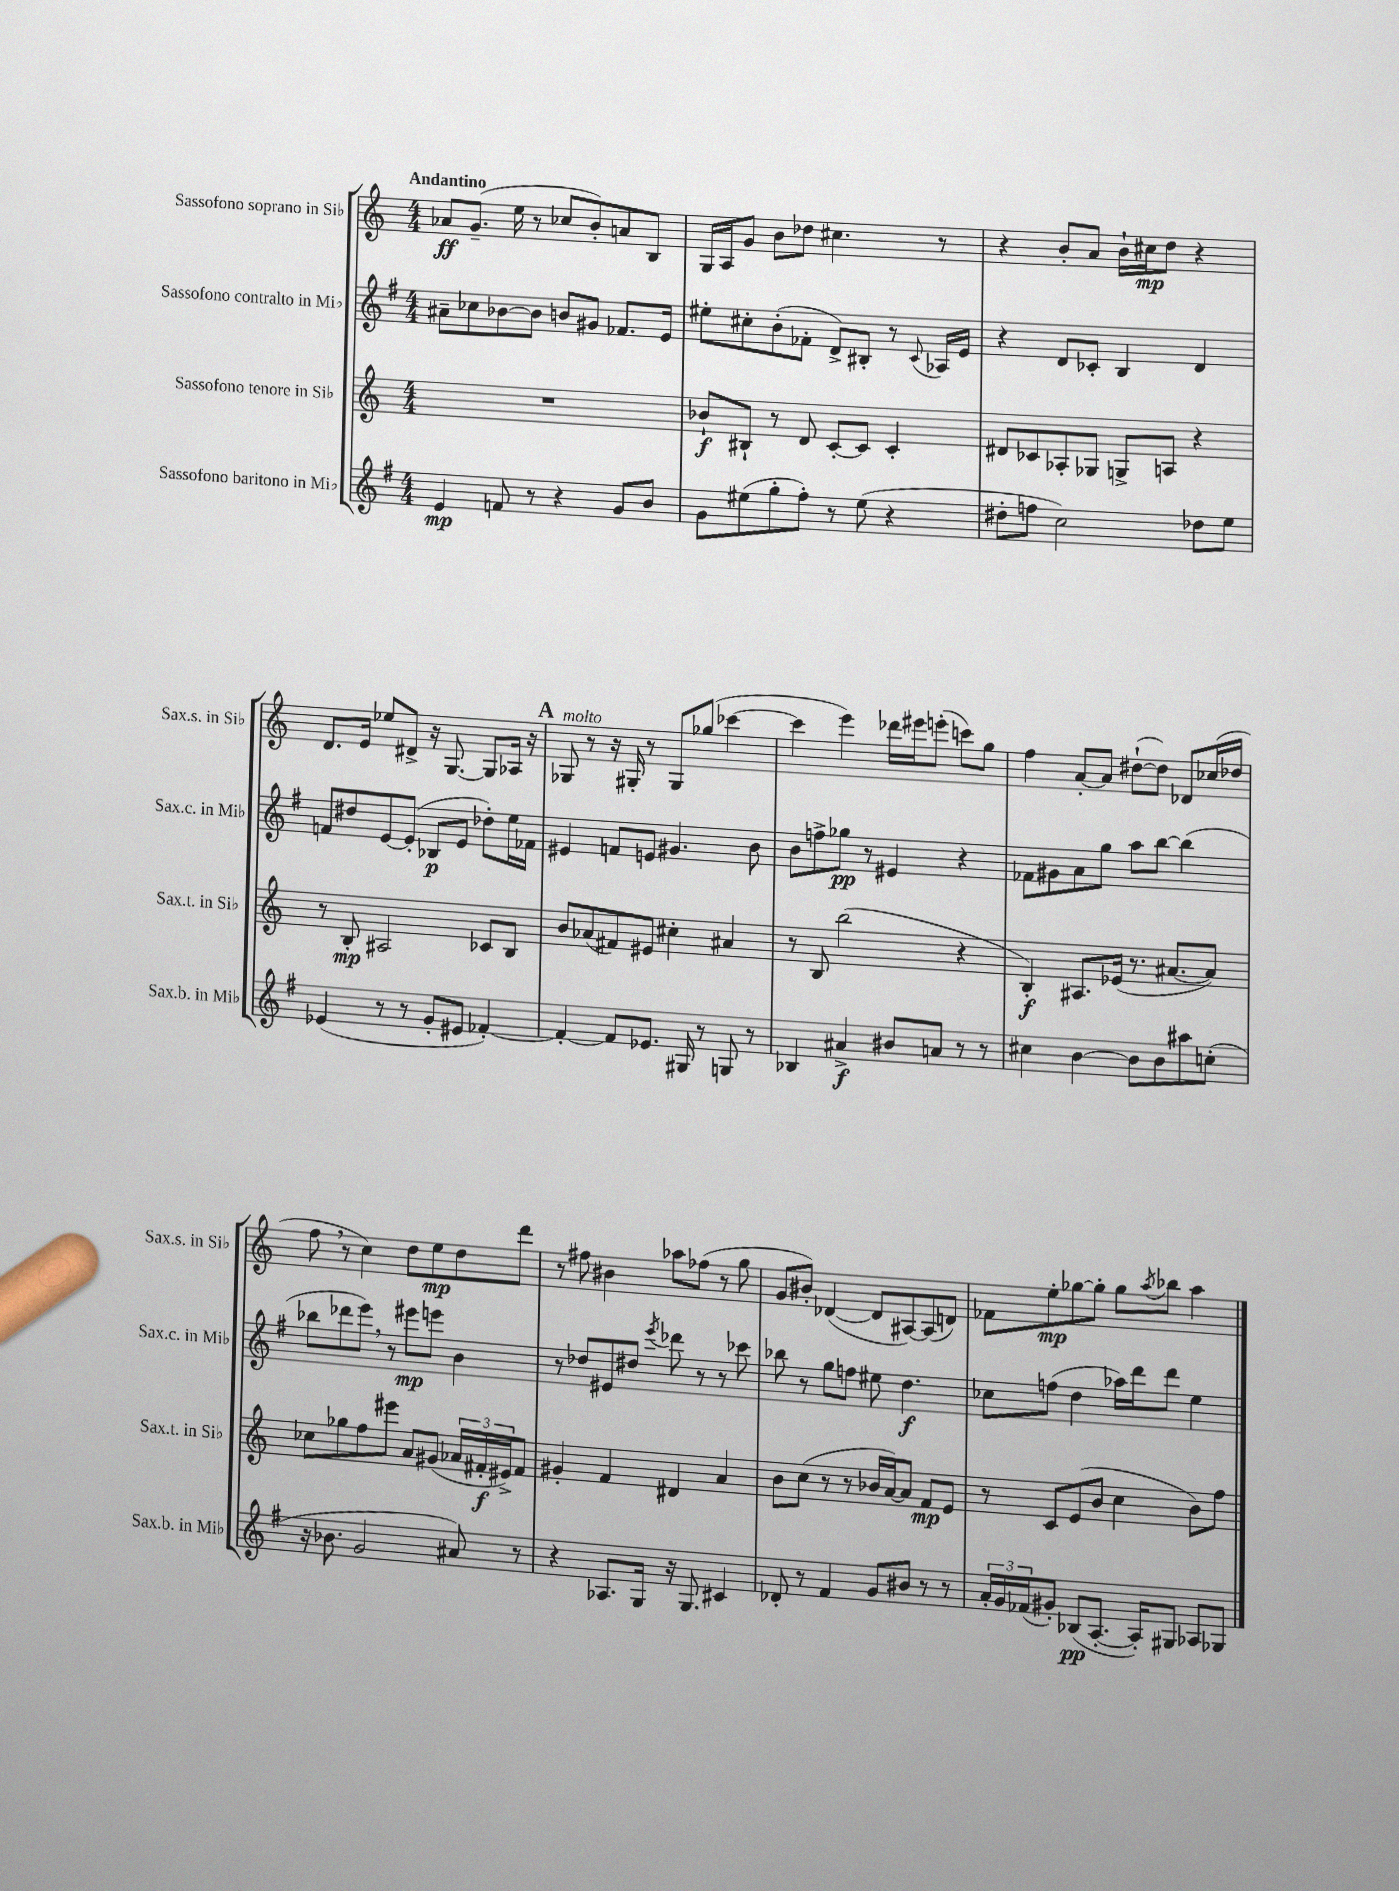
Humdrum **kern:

**kern	**kern	**kern	**kern
*staff4	*staff3	*staff2	*staff1
*clefG2	*clefG2	*clefG2	*clefG2
*k[f#]	*k[]	*k[f#]	*k[]
*M4/4	*M4/4	*M4/4	*M4/4
4e/	1r	8a#~\L	8a-/L
.	.	8cc-\	(8.g~/J
8f/	.	[8b-\	.
.	.	.	16ee\
8r	.	8b-\]J	8r
4r	.	8b/L	8cc-/L
.	.	8g#/J	8b'/)
8g/L	.	8.f-/L	8a/
8b/J	.	.	8B/J
.	.	16e/Jk	.
=	=	=	=
8g\L	8b-`/L	8ee#'\L	16G/LL
.	.	.	16A/J
(8ee#\	8B#`/J	8cc#'\	8g/J
8gg'\	8r	(8b'\	8b\L
8ff#'\J)	8d/	8f-'\J	8dd-\J
8r	[8c'/L	8d^/L)	4.cc#\
(8ee#\	8c/]J	8B#'/J	.
4r	4c'/	8r	.
.	.	8qqc/	.
.	.	16A-/LL	8r
.	.	16e/JJ	.
=	=	=	=
8dd#'\L	8d#/L	4r	4r
8ff\J	8c-/	.	.
2cc\)	8A-'/	8d/L	8b'/L
.	8G-/J	8c-'/J	8a/J
.	8G^/L	4B/	16b`\LL
.	.	.	16cc#\J
.	8A/J	.	8dd\J
8dd-\L	4r	4d/	4r
8ee\J	.	.	.
=	=	=	=
(4e-/	8r	8f/L	8.d/L
.	8B'/	8dd#/	.
.	.	.	16e/Jk
8r	2A#/	[8e/	8ee-/L
8r	.	(8e'/]J	8d#^/J
8g'/L	.	8B-/L	16r
.	.	.	[8.G/
8e#/J	.	8e/J	.
[4f-'/)	8c-/L	8dd-'\L)	8G/]L
.	8B/J	16ee\L	16A-/Jk
.	.	16f-\JJ	16r
=	=	=	=
4f-'/_	8b/L	4e#/	8G-/
.	(8a-/	.	8r
8f-/]L	8f#/)	8f/L	16r
.	.	.	16G#'/
8.e-/J	8e#/J	8e/J	8r
.	4cc#'\	4.g#/	8G#/L
16G#/	.	.	.
8r	.	.	(8gg-/J
8G/	4a#/	.	[4ccc-\
8r	.	8b\	.
=	=	=	=
4B-/	8r	8b\L	4ccc-\]
.	8B/	8ff^\	.
4a#^/	(2bb\	8gg-\J	4eee\)
.	.	8r	.
8b#/L	.	4e#/	16ddd-\LL
.	.	.	16eee#\J
8a/J	.	.	(8eee'\J
8r	4r	4r	8ccc\L)
8r	.	.	8gg\J
=	=	=	=
4cc#\	4B'/)	8f-\L	4ff\
.	.	8g#\	.
[4b\	8.A#/L	8a\	[8a'/L
.	.	8gg\J	8a/]J
.	(16e-/Jk	.	.
8b\]L	8.r	8aa\L	([8dd#`\L
8b\	.	[8bb\J	8dd#\]J)
.	[8.a#/L	.	.
8aa#\	.	(4bb\]	8d-/L
(8cc'\J	8a#/]J)	.	(16cc-/L
.	.	.	16dd-/JJ
=	=	=	=
16r	8cc-\L	8bb-\L	8ff\
8.b-\	.	.	.
.	8gg-\	8ddd-\	8r
2g/	8ff\	8eee\J)	4cc\)
.	8eee#\J	8r	.
.	8a/L	8eee#\L	8dd\L
.	(8g#/J	8eee\J	8ee\
8a#/)	24a-/LL	4b\	8dd\
.	24f#'/	.	.
.	24e#^/J)	.	.
8r	8f#/J	.	8ddd\J
=	=	=	=
4r	4g#'/	8r	8r
.	.	8dd-/L	8ff#\
8.A-/L	4f/	8e#/	4b#\
.	.	8dd#/J	.
16G/Jk	.	.	.
.	.	8qeee/	.
16r	4d#/	8ddd-\	8aa-\L
8.G/	.	.	.
.	.	8r	(8ff-\J
4c#/	4a/	8r	8r
.	.	8ccc-\	8gg\
=	=	=	=
8d-'/	8b\L	8bb-\	8g/L
8r	(8cc\J	8r	8b#'/J)
4f#/	8r	8gg\L	([4d-/
.	8r	8ff\J	.
8g/L	16b-/LL	8ee#\	8d-/]L
.	[16a/J)	.	.
8b#/J	8a/]J	4.dd\	[8A#/)
8r	8f/L	.	(8A#/]
8r	8e/J	.	8d/J)
=	=	=	=
24a'/LL	8r	8cc-\L	8f-\L
24g/	.	.	.
(24f-/J	.	.	.
8g#'/J)	8c/L	(8ff\J	8ee'\
(8B-/L	(8e/	4dd\	[8gg-\
[8.A'/J	8b/J	.	8gg-'\]J
.	4cc\	16aa-\LL)	8gg-\L
16A'/]LK)	.	16ddd\J	.
.	.	.	8qaa/
8G#/J	.	8ddd\J	8bb-\J
8A-/L	8b\L)	4ee\	4aa\
8G-/J	8ff\J	.	.
==	==	==	==
*-	*-	*-	*-
